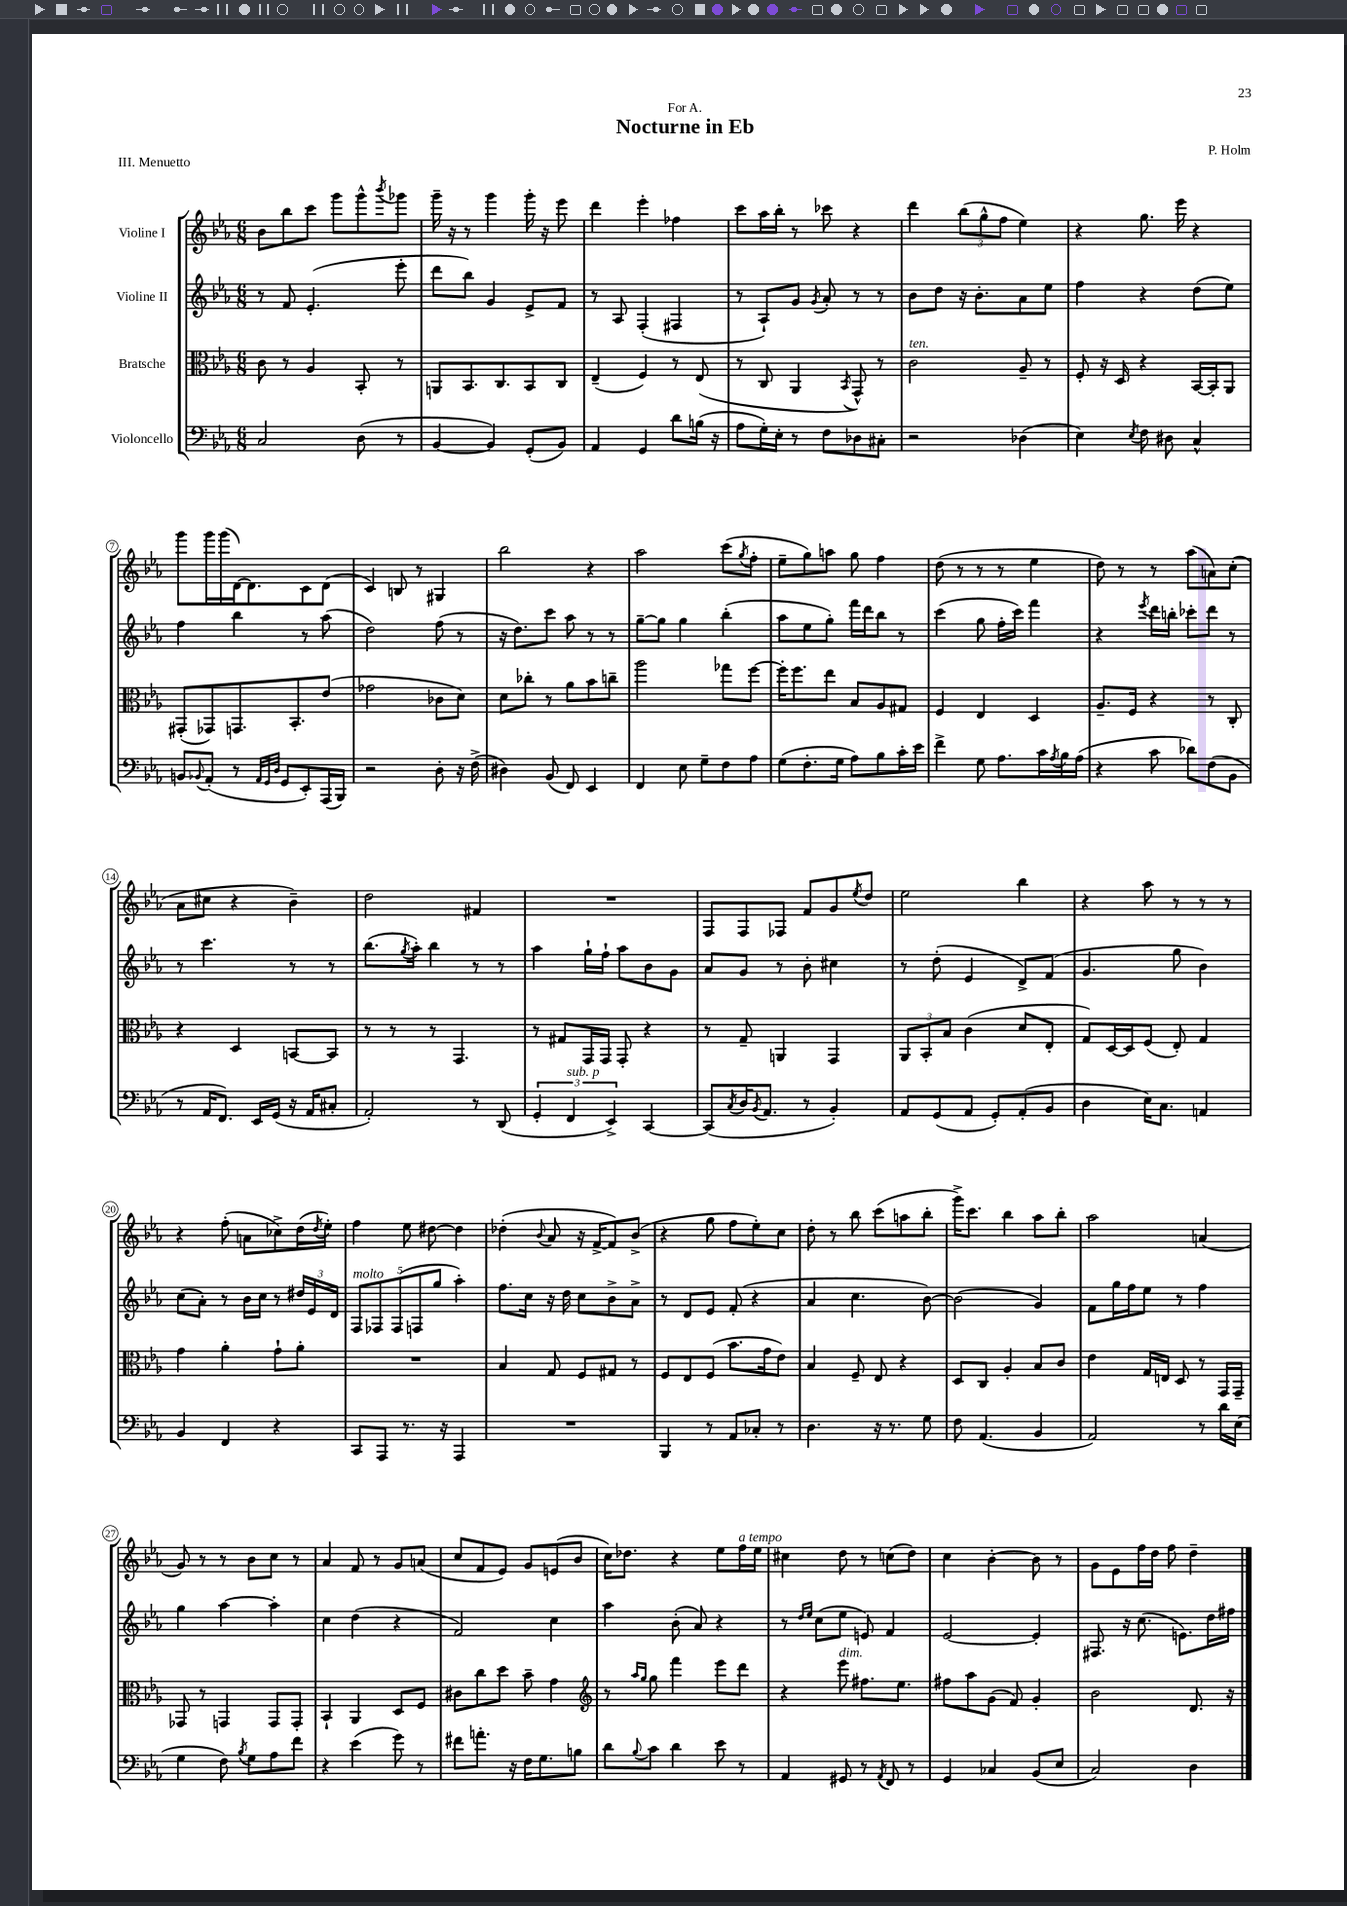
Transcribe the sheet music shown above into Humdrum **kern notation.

**kern	**kern	**kern	**kern
*staff4	*staff3	*staff2	*staff1
*clefF4	*clefC3	*clefG2	*clefG2
*k[b-e-a-]	*k[b-e-a-]	*k[b-e-a-]	*k[b-e-a-]
*M6/8	*M6/8	*M6/8	*M6/8
2C/	8c\	8r	8b-\L
.	8r	8f/	8bb-\
.	4A-/	(4.e-'/	8ccc\J
.	.	.	8ggg\L
(8D\	8BB-'/	.	8ggg^^\
.	.	.	8qbbb-/
8r	8r	8eee-'\	8ggg-\J
=	=	=	=
[4BB-/	8AA/L	8ddd\L	16ggg~\
.	.	.	16r
.	8.BB-/	8bb-\J)	8r
4BB-/])	.	4g/	4ggg\
.	8.C/	.	.
(8GG'/L	8BB-/	8e-^/L	16ggg'\
.	.	.	16r
8BB-/J)	8C/J	8f/J	8eee-\
=	=	=	=
4AA-/	(4E-~/	8r	4ddd\
.	.	8A-/	.
4GG/	4F/)	(4F'/	4eee-'\
8d\L	8r	4F#/	4ff-\
(16B\Jk	(8E-/	.	.
16r	.	.	.
=	=	=	=
8A-\L	8r	8r	8ccc\L
16G'\L)	8C/	8A-`/L)	16aa-\L
16E-'\JJ	.	.	16bb-'\JJ
8r	4AA-/	8g/J	8r
.	.	8qg/	.
8F\L	.	8a-'/	8ccc-\
.	8qBB-/	.	.
8D-\	8GG^^/)	8r	4r
8C#'\J	8r	8r	.
=	=	=	=
2r	2c\	8b-\L	4ddd\
.	.	8dd\J	.
.	.	16r	(12bb-\L
.	.	8.b-'\L	.
.	.	.	12gg^^\
.	.	.	12ff\J
(4D-\	8A-~/	8a-\	4ee-\)
.	8r	8ee-\J	.
=	=	=	=
4E-\)	8F'/	4ff\	4r
.	16r	.	.
.	16D/	.	.
8qE-/	.	.	.
8F\	4r	4r	8.gg\
8D#\	.	.	.
.	.	.	16eee-\
4C^^/	[16BB-/LL	(8dd\L	4r
.	16BB-'/]J	.	.
.	8AA-/J	8ee-\J)	.
=	=	=	=
8BB/L	(8GG#'/L	4ff\	8ggg\L
8qqBB-/	.	.	.
(8AA-'/J	8GG-/)	.	16ggg\L
.	.	.	(16ggg\
8r	8.GG/	4bb-\	[16d\J)
.	.	.	8.d\]
32qqAA-/LLL	.	.	.
32qqGG/	.	.	.
32qqD/JJJ	.	.	.
8GG/L	.	.	.
.	8.BB-'/	.	.
8EE-'/)	.	8r	8c\
(16AAA-/L	(8e-/J	(8aa-\	(8d\J
16BBB-/JJ)	.	.	.
=	=	=	=
2r	2g-\	2dd\)	4c/)
.	.	.	8B/
.	.	.	8r
8D'\	8c-\L	(8ff\	4G#/
16r	8d\J)	8r	.
(16F^\	.	.	.
=	=	=	=
4D#\)	8d\L	16r	2bb-\
.	.	8.dd\L)	.
.	8cc-'\J	.	.
(8BB-/	8r	8ccc\J	.
8FF/)	8a-\L	8aa-\	.
4EE-/	8b-\	8r	4r
.	8cc~\J	8r	.
=	=	=	=
4FF/	2aa-\	[8gg~\L	2aa-\
.	.	8gg\]J	.
8E-\	.	4gg\	.
8G~\L	.	.	.
8F\	8gg-\L	(4bb-'\	(8ccc\L
.	.	.	8qgg/
8A-\J	[8ff\J	.	8ff'\J
=	=	=	=
(8G\L	16ff'\]LK	8aa-\L	8ee-~\L
.	8.ff\	.	.
8.F'\	.	8ee-\	8gg\)
.	8ee-\J	8gg'\J)	8aa\J
16G\Jk	.	.	.
8A-\L)	8B-/L	16fff\LL	8gg\
.	.	16ddd\J	.
8B-\	8A-/	8bb-\J	4ff\
16c'\L	8G#/J	8r	.
16e-\JJ	.	.	.
=	=	=	=
4f^\	4F/	(4ccc\	(8dd\
.	.	.	8r
8G\	4E-/	8gg\	8r
8.A-\L	.	16ff'\LL	8r
.	.	16ccc\JJ)	.
.	4D/	4fff\	4ee-\
16c\L	.	.	.
8qA-/	.	.	.
16B-\	.	.	.
(16A-\JJ	.	.	.
=	=	=	=
4r	8.A-~/L	4r	8dd\)
.	.	.	8r
.	16F/Jk	.	.
.	.	8qeee-/	.
8c\	4r	16ddd\LL	8r
.	.	16bb'\JJ	.
8d-\L)	.	8ccc-'\L	(8aa-\L
(8F\	8r	8ddd\J	8a\)
8BB-\J	8C'/	8r	(8cc'\J
=	=	=	=
8r	4r	8r	8a-\L
16AA-/LK	.	4.ccc\	8cc#\J
8.FF/J)	.	.	.
.	4D/	.	4r
16EE-/LL	.	.	.
(16GG/JJ	.	.	.
16r	[8BB/L	8r	4b-~\)
16AA-/LK	.	.	.
8C#'/J	8BB/]J	8r	.
=	=	=	=
2AA-'/)	8r	(8.bb-\L	2dd\
.	8r	.	.
.	.	8qgg/	.
.	.	16aa-'\Jk)	.
.	8r	4bb-\	.
.	4.GG/	.	.
8r	.	8r	4f#/
(8DD/	.	8r	.
=	=	=	=
6GG'/	8r	4aa-\	2.r
.	8G#/L	.	.
6FF/	.	.	.
.	16GG/L	16gg`\LL	.
.	16GG/JJ	16ff`\JJ	.
6EE-^/)	.	.	.
.	8GG'/	8aa-\L	.
[4CC/	4r	8b-\	.
.	.	8g\J	.
=	=	=	=
(8CC/]L	8r	8a-/L	8F/L
8qC/	.	.	.
16D/K	8G~/	8g/J	8F/
8qBB-/	.	.	.
8.AA-/J	.	.	.
.	4AA/	8r	8F-/J
8r	.	8b-'\	8f/L
4BB-'/)	4GG/	4cc#\	8g/
.	.	.	8qee-/
.	.	.	8dd/J
=	=	=	=
8AA-/L	12AA-/L	8r	2ee-\
.	12BB-'/	.	.
(8GG/	.	(8dd'\	.
.	12B-/J	.	.
8AA-/J	(4c\	4e-/	.
8GG'/L)	.	.	.
(8AA-'/	8d/L	8d^/L)	4bb-\
8BB-/J	8E-'/J	(8f/J	.
=	=	=	=
4D\	8G/L)	4.g/	4r
.	[16D/L	.	.
.	16D/]J	.	.
16E-\LK)	(8F/J	.	8aa-\
8.C\J	.	.	.
.	8E-'/)	8gg\	8r
4AA/	4G/	4b-\)	8r
.	.	.	8r
=	=	=	=
4BB-/	4g\	(8cc\L	4r
.	.	8a-'\J)	.
4FF/	4a-'\	8r	(8ff'\
.	.	16b-\LL	8a\L
.	.	16cc\JJ	.
4r	8g`\L	8r	8cc-^\)
.	8a-'\J	24dd#/LL	(16dd\L
.	.	24e-/	.
.	.	.	8qdd/
.	.	.	16ee-'\JJ)
.	.	24d/JJ	.
=	=	=	=
8CC/L	2.r	10F/L	4ff\
.	.	10F-/	.
8AAA-/J	.	.	.
.	.	(10F-/	.
8.r	.	.	8ee-\
.	.	10F/	.
.	.	.	[8dd#\
.	.	10gg/J	.
16r	.	.	.
4AAA-/	.	4aa-'\)	4dd#\]
=	=	=	=
2.r	4B-/	8.ff\L	(4dd-'\
.	.	16cc\Jk	.
.	.	.	8qqb-/
.	8G/	16r	8a-/
.	.	16dd\	.
.	8F/L	8cc\L	16r
.	.	.	[16f^/LK
.	8G#/J	8b-^\	8f/])
.	8r	8a-^\J	(8b-^/J
=	=	=	=
4BBB-/	8F/L	8r	4r
.	8E-/	8d/L	.
8r	(8F/J	8e-/J	8gg\
8AA-/L	8.b-\L	(8f'/	8ff\L
8C-'/J	.	4r	8ee-'\)
.	16g\k	.	.
8r	8e-\J)	.	8cc\J
=	=	=	=
4.D\	4B-/	4a-/	8dd'\
.	.	.	8r
.	8F~/	4.cc\	8bb-\
16r	8E-/	.	(8ccc\L
8.r	.	.	.
.	4r	.	8aa\
8G\	.	[8b-\)	8bb-'\J
=	=	=	=
8F\	8D/L	(2b-\]	16ggg^\LK)
.	.	.	8.ccc\J
(4.AA-/	8C/J	.	.
.	4A-'/	.	4bb-\
4BB-/	8B-/L	4g/)	8aa-\L
.	8c/J	.	8bb-'\J
=	=	=	=
2AA-/)	4e-\	8f\L	2aa-\
.	.	16gg\L	.
.	.	16ff\J	.
.	16G/LL	8ee-\J	.
.	16E/JJ	.	.
.	8D/	8r	.
8r	8r	4ff\	(4a/
16d\LL	16GG/LL	.	.
(16E-\JJ	16GG~/JJ	.	.
=	=	=	=
4G\	8GG-/	4gg\	8g/)
.	8r	.	8r
8F\)	4GG/	[4aa-\	8r
8qB-/	.	.	.
8G\L	.	.	8b-\L
8A-\	8GG/L	4aa-'\]	8cc\J
8f\J	8GG'/J	.	8r
=	=	=	=
4r	4BB-`/	4cc\	4a-/
(4e-\	4AA-/	(4dd\	8f/
.	.	.	8r
8g\)	8D/L	4r	8g/L
8r	8F/J	.	(8a/J
=	=	=	=
8f#\L	8c#\L	2f/)	8cc/L
8.a'\J	8cc\	.	8f/
.	8dd\J	.	8e-/J)
16r	.	.	.
16F\LK	8b-~\	.	8g/L
8.G\	.	.	.
.	4g\	4cc\	(8e/
8B\J	.	.	8b-/J
=	=	=	=
*	*clefG2	*	*
8d\L	8r	4aa-\	16cc\LK)
.	.	.	8.dd-\J
.	16qqaa-/LL	.	.
8qqB-/	16qqgg/JJ	.	.
8c\J	8gg\	.	.
4d\	4fff\	(8b-'\	4r
.	.	8a-/)	.
8e-\	8eee-\L	4r	8ee-\L
8r	8ddd\J	.	16ff\L
.	.	.	16ee-\JJ
=	=	=	=
4AA-/	4r	8r	4cc#\
.	.	16qqdd/LL	.
.	.	16qqee-/JJ	.
.	.	(8cc\L	.
8GG#/	8eee-\	8ee-\J	8dd\
8r	8.ff#\L	8e/)	8r
8qAA-/	.	.	.
8FF/	.	4f/	(8cc\L
.	8.ee-\J	.	.
8r	.	.	8dd\J)
=	=	=	=
4GG/	8ff#\L	[2e-/	4cc\
.	8aa-\	.	.
4C-/	(8g\J	.	[4b-'\
.	8f/)	.	.
(8BB-/L	4g'/	4e-'/]	8b-\]
8E-/J	.	.	8r
=	=	=	=
2C/)	2b-\	8.F#/	8g\L
.	.	.	8e-\
.	.	16r	.
.	.	(8.cc\	16ff\L
.	.	.	16dd\JJ
.	.	.	8ff\
.	.	8.e\L)	.
4D\	8.d/	.	4dd~\
.	.	16dd\L	.
.	16r	16ff#\JJ	.
==	==	==	==
*-	*-	*-	*-
